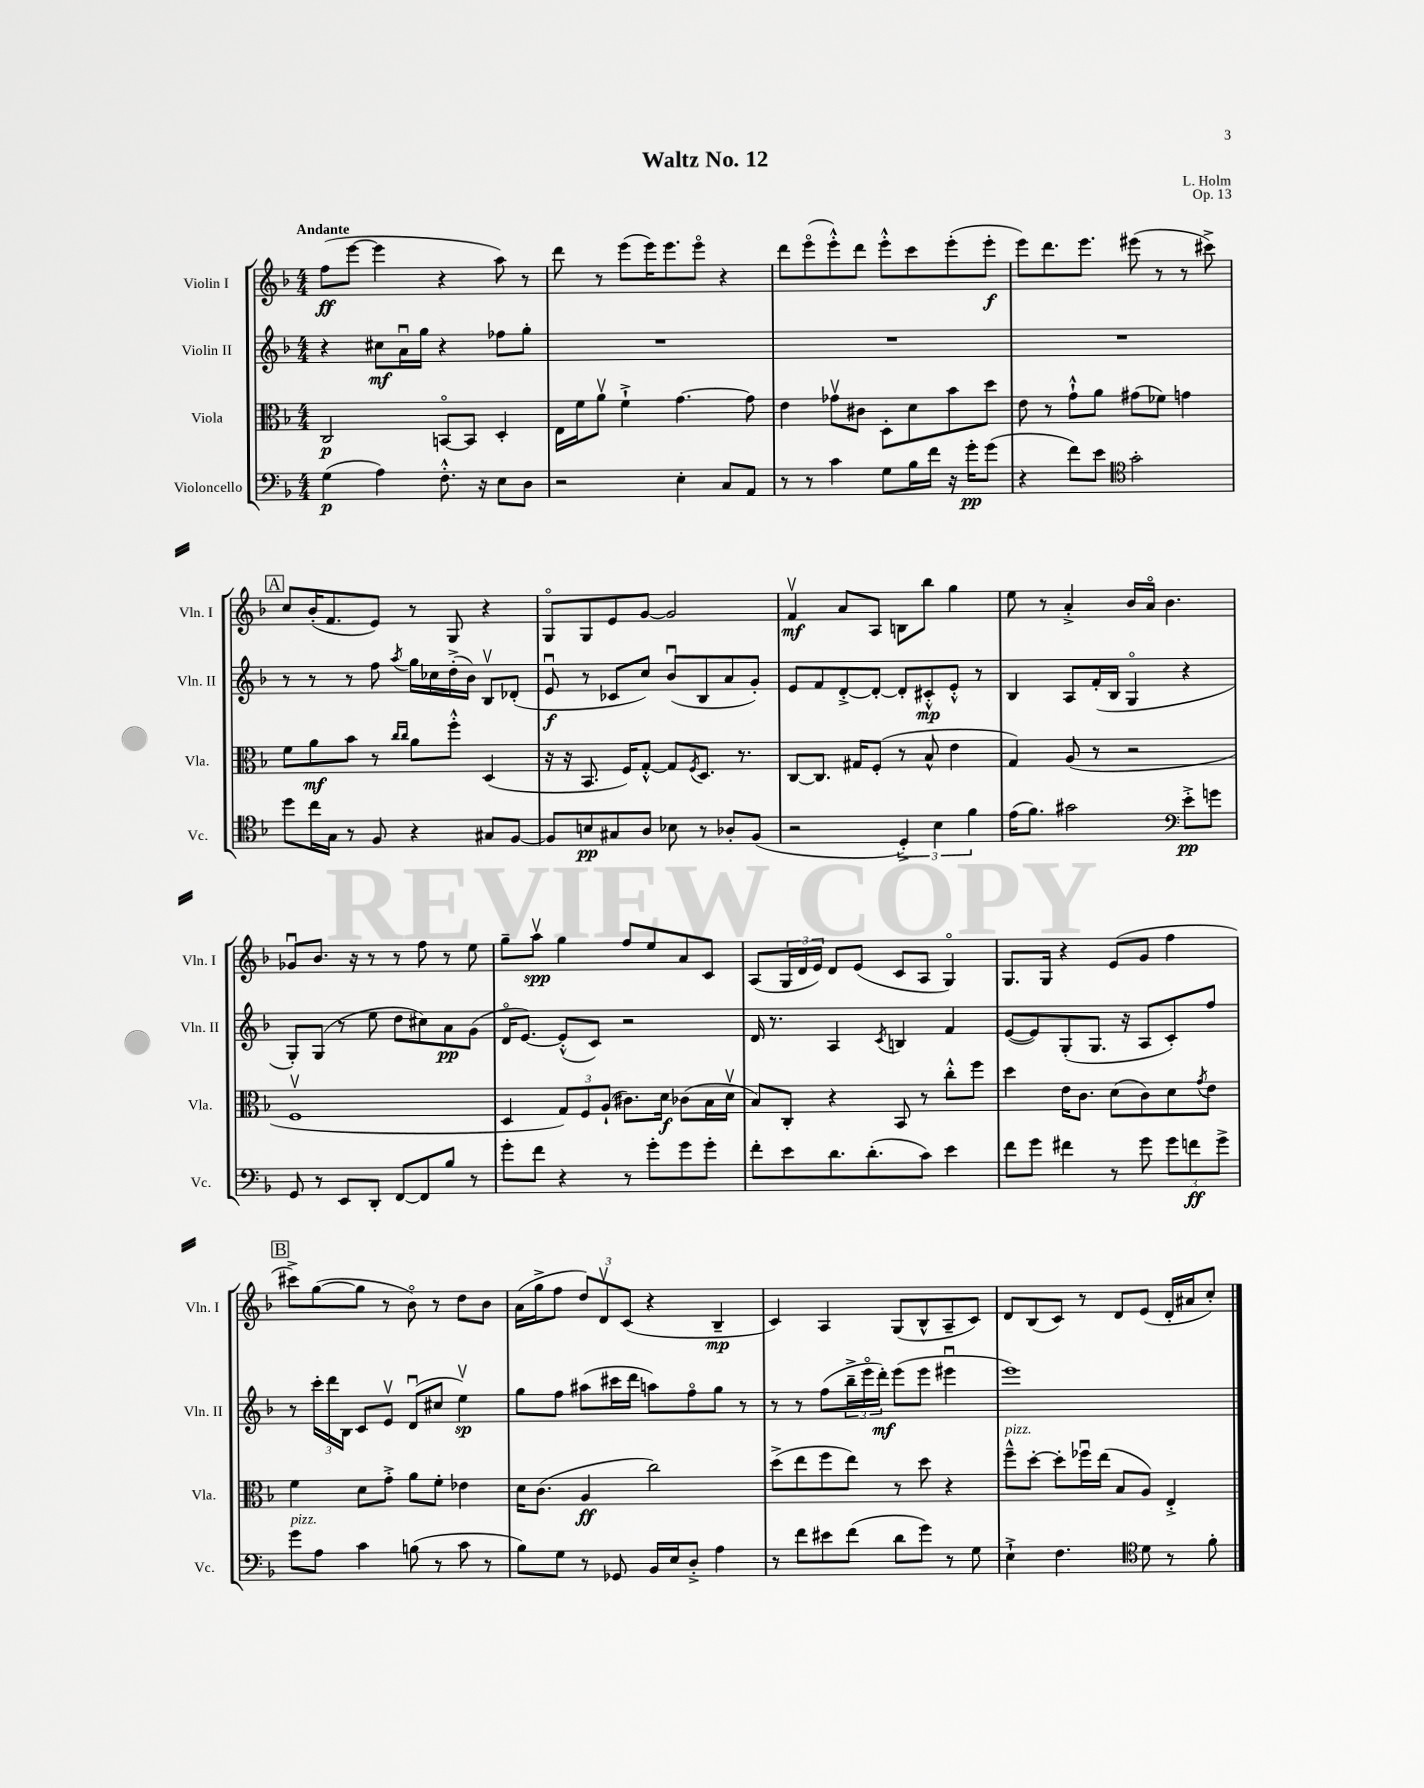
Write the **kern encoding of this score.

**kern	**dynam	**kern	**dynam	**kern	**dynam	**kern	**dynam
*part4	*part4	*part3	*part3	*part2	*part2	*part1	*part1
*staff4	*staff4	*staff3	*staff3	*staff2	*staff2	*staff1	*staff1
*I"Violoncello	*	*I"Viola	*	*I"Violin II	*	*I"Violin I	*
*I'Vc.	*	*I'Vla.	*	*I'Vln. II	*	*I'Vln. I	*
*clefF4	*	*clefC3	*	*clefG2	*	*clefG2	*
*k[b-]	*	*k[b-]	*	*k[b-]	*	*k[b-]	*
*M4/4	*	*M4/4	*	*M4/4	*	*M4/4	*
=1	=1	=1	=1	=1	=1	=1	=1
!	!	!	!	!	!	!LO:TX:a:B:t=Andante	!
(4G\	p	2C/	p	4r	.	(8ff\L	ff
.	.	.	.	.	.	[8eee\J	.
4A\)	.	.	.	8cc#X\L	mf	4eee\]	.
.	.	.	.	16au\L	.	.	.
.	.	.	.	16gg\JJ	.	.	.
8.F'^^\	.	[8BBn/L	.	4r	.	4r	.
.	.	8BB/J]	.	.	.	.	.
16r	.	.	.	.	.	.	.
8E\L	.	4D'/	.	8ff-X\L	.	8aa\)	.
8D\J	.	.	.	8gg'\J	.	8r	.
=2	=2	=2	=2	=2	=2	=2	=2
2r	.	16E\LL	.	1r	.	8ddd\	.
.	.	16f\J	.	.	.	.	.
.	.	8av\J	.	.	.	8r	.
.	.	4f`^\	.	.	.	(8eee\L	.
.	.	.	.	.	.	16eee\K)	.
.	.	.	.	.	.	8.eee\	.
4E'\	.	[4.g\	.	.	.	.	.
.	.	.	.	.	.	8eee\J	.
8C/L	.	.	.	.	.	4r	.
8AA/J	.	8g\]	.	.	.	.	.
=3	=3	=3	=3	=3	=3	=3	=3
8r	.	4e\	.	1r	.	8ddd\L	.
8r	.	.	.	.	.	(8eee\	.
4c\	.	8g-Xv\L	.	.	.	8eee'^^\)	.
.	.	8c#X\J	.	.	.	8ddd\J	.
8G\L	.	8D'\L	.	.	.	8eee'^^\L	.
16B-\L	.	8d\	.	.	.	8ccc\	.
16f\JJ	.	.	.	.	.	.	.
16r	.	8b-\	.	.	.	(8eee'\	.
16g'\KL	pp	.	.	.	.	.	.
(8g\J	.	8dd\J	.	.	.	8eee'\J	f
=4	=4	=4	=4	=4	=4	=4	=4
4r	.	8e\	.	1r	.	8eee\L)	.
.	.	8r	.	.	.	8.ddd\	.
8f\L)	.	8g`^^\L	.	.	.	.	.
.	.	.	.	.	.	8.eee\J	.
8e\J	.	8a\J	.	.	.	.	.
*clefC4	*	*	*	*	*	*	*
2g'\	.	(8g#X\L	.	.	.	(8eee#X\	.
.	.	8f-X\J)	.	.	.	8r	.
.	.	4gn\	.	.	.	8r	.
.	.	.	.	.	.	8ccc#X^\)	.
!!LO:LB:g=z
!!LO:REH:place=s1:t=A
=5	=5	=5	=5	=5	=5	=5	=5
8dd\L	.	8f\L	.	8r	.	8cc/L	.
16cc\L	.	8a\	mf	8r	.	(16b-'/K	.
16G\JJ	.	.	.	.	.	8.f/	.
8r	.	8b-\J	.	8r	.	.	.
8F/	.	8r	.	8ff\	.	8e/J)	.
.	.	16qqcc/LL	.	.	.	.	.
.	.	16qqcc/JJ	.	8qaa/	.	.	.
4r	.	8a\L	.	16gg\LL	.	8r	.
.	.	.	.	16cc-X\	.	.	.
.	.	8ff'^^\J	.	(16dd'^\	.	8G/	.
.	.	.	.	16b-\JJ)	.	.	.
8G#X/L	.	(4D/	.	8B-v/L	.	4r	.
[8F/J	.	.	.	(8d-X'/J	.	.	.
=6	=6	=6	=6	=6	=6	=6	=6
8F/L]	.	16r	.	8eu/	f	8G/L	.
.	.	16r	.	.	.	.	.
8Bn/	pp	8.BB-/	.	8r	.	8G/	.
8G#X/	.	.	.	8c-X/L	.	8e/	.
.	.	16F/KL)	.	.	.	.	.
8A/J	.	[8G'^^/J	.	8cc/J)	.	[8g/J	.
8B-X\	.	8G/L]	.	(8b-u/L	.	2g/]	.
.	.	8qF/	.	.	.	.	.
8r	.	8.D/J	.	8B-/	.	.	.
8A-X'/L	.	.	.	8a/	.	.	.
.	.	8.r	.	.	.	.	.
(8F/J	.	.	.	8g'/J)	.	.	.
=7	=7	=7	=7	=7	=7	=7	=7
2r	.	[8C/L	.	8e/L	.	4fv/	mf
.	.	8.C/J]	.	8f/	.	.	.
.	.	.	.	[8d'^/	.	8a/L	.
.	.	16G#X/KL	.	.	.	.	.
.	.	(8F'/J	.	8d'/J_	.	8A/J	.
6D'^/)	.	8r	.	8d'/L]	.	8Bn\L	.
.	.	8B-^^/	.	8c#X'^^/	mp	8bb-\J	.
6B-\	.	.	.	.	.	.	.
.	.	4e\	.	8e'^^/J	.	4gg\	.
6f\	.	.	.	.	.	.	.
.	.	.	.	8r	.	.	.
=8	=8	=8	=8	=8	=8	=8	=8
(16e\KL	.	4G/)	.	4B-/	.	8ee\	.
8.f\J)	.	.	.	.	.	.	.
.	.	.	.	.	.	8r	.
2g#X\	.	(8A/	.	8A/L	.	4a'^/	.
.	.	8r	.	(16f'/L	.	.	.
.	.	.	.	16B-/JJ	.	.	.
.	.	2r	.	4G/	.	16b-/LL	.
.	.	.	.	.	.	16a/JJ	.
.	.	.	.	.	.	4.b-\	.
*clefF4	*	*	*	*	*	*	*
8e'^\L	pp	.	.	4r	.	.	.
8gn\J	.	.	.	.	.	.	.
!!LO:LB:g=z
=9	=9	=9	=9	=9	=9	=9	=9
8GG/	.	1Fv	.	8G'/L)	.	8g-Xu/L	.
8r	.	.	.	(8G/J	.	8.b-/J	.
8EE/L	.	.	.	8r	.	.	.
.	.	.	.	.	.	16r	.
8DD'/J	.	.	.	8ee\	.	8r	.
[8FF/L	.	.	.	8dd\L	.	8r	.
8FF/]	.	.	.	8cc#X\)	.	8ff\	.
8B-/J	.	.	.	8a\	pp	8r	.
8r	.	.	.	(8g\J	.	8ee\	.
=10	=10	=10	=10	=10	=10	=10	=10
8g'\L	.	4D/	.	16d/KL	.	8gg~\L	.
.	.	.	.	[8.e/J)	.	.	.
8f\J	.	.	.	.	.	8aav\J	spp
4r	.	12G/L)	.	(8e'^^/L]	.	4gg\	.
.	.	12F/	.	.	.	.	.
.	.	.	.	8c/J)	.	.	.
.	.	(12A`/J	.	.	.	.	.
8r	.	8.c#X\L)	.	2r	.	8ff/L	.
8g'\L	.	.	.	.	.	8ee/	.
.	.	16d\Jk	f	.	.	.	.
8g\	.	(8c-X\L	.	.	.	8a/	.
8g'\J	.	16B-\L	.	.	.	8c/J	.
.	.	16dv\JJ	.	.	.	.	.
=11	=11	=11	=11	=11	=11	=11	=11
8f'\L	.	8B-/L)	.	16d/	.	(8A/L	.
.	.	.	.	8.r	.	.	.
8e\	.	8C'/J	.	.	.	24G/L	.
.	.	.	.	.	.	24d/	.
.	.	.	.	.	.	24e/JJ)	.
8.d\	.	4r	.	4A/	.	8d/L	.
.	.	.	.	.	.	(8e/J	.
(8.d'\	.	.	.	.	.	.	.
.	.	.	.	8qc/	.	.	.
.	.	8BB-/	.	4Bn/	.	8c/L	.
8c\J)	.	8r	.	.	.	8A/J	.
4e\	.	8cc'^^\L	.	4f/	.	4G/)	.
.	.	8ff\J	.	.	.	.	.
=12	=12	=12	=12	=12	=12	=12	=12
8f\L	.	4dd\	.	([8e/L	.	8.G/L	.
8g\J	.	.	.	8e/])	.	.	.
.	.	.	.	.	.	16G/Jk	.
4f#X\	.	16e\KL	.	(8G'/	.	4r	.
.	.	8.c\J	.	.	.	.	.
.	.	.	.	8.G/J	.	.	.
8r	.	(8d\L	.	.	.	(8e/L	.
.	.	.	.	16r	.	.	.
8g\	.	8c\)	.	8A/L	.	8g/J	.
12g\L	.	8d\	.	8c'/)	.	4ff\	.
12fn\	ff	.	.	.	.	.	.
.	.	8qg/	.	.	.	.	.
.	.	8e\J	.	8ff/J	.	.	.
12g^\J	.	.	.	.	.	.	.
!!LO:LB:g=z
!!LO:REH:place=s1:t=B
=13	=13	=13	=13	=13	=13	=13	=13
!LO:TX:a:i:t=pizz.	!	!	!	!	!	!	!
8g\L	.	4f\	.	8r	.	8ccc#X^\L)	.
8A\J	.	.	.	24ccc'\LL	.	([8gg\	.
.	.	.	.	24ddd\	.	.	.
.	.	.	.	24B-\JJ	.	.	.
4c\	.	8d\L	.	8c/L	.	8gg\J]	.
.	.	8g'^\J	.	8ev/J	.	8r	.
(8Bn\	.	8a\L	.	(8du/L	.	8b-\)	.
8r	.	8f'\J	.	8cc#X/J	.	8r	.
8c\	.	4e-X\	.	4eev\)	sp	8dd\L	.
8r	.	.	.	.	.	8b-\J	.
=14	=14	=14	=14	=14	=14	=14	=14
8B-\L)	.	16d\KL	.	8gg\L	.	(16a\LL	.
.	.	(8.c\J	.	.	.	16gg^\J	.
8G\J	.	.	.	8ff\J	.	8ff\J	.
8r	.	4A/	ff	(8aa#X\L	.	12dd/L)	.
.	.	.	.	.	.	12dv/	.
8GG-X/	.	.	.	16ccc#X\L	.	.	.
.	.	.	.	.	.	(12c/J	.
.	.	.	.	16ddd\JJ	.	.	.
16BB-/LL	.	2cc\)	.	8aan\L)	.	4r	.
16E/J	.	.	.	.	.	.	.
8D'^/J	.	.	.	8ff\	.	.	.
4A\	.	.	.	8gg\J	.	4B-~/	mp
.	.	.	.	8r	.	.	.
=15	=15	=15	=15	=15	=15	=15	=15
8r	.	(8dd^\L	.	8r	.	4c/)	.
8f\L	.	8ee\	.	8r	.	.	.
8e#X\	.	8ff\	.	(8ff\L	.	4A/	.
(8f\J	.	8ee\J)	.	24bb-~^\L	.	.	.
.	.	.	.	24eee\	.	.	.
.	.	.	.	24ddd'\JJ)	mf	.	.
8d\L	.	8r	.	(8eee\L	.	(8G/L	.
8g\J)	.	8dd\	.	8eee\J	.	8B-^^/	.
8r	.	4r	.	4eee#Xu\	.	8A~/	.
8G\	.	.	.	.	.	8c/J)	.
=16	=16	=16	=16	=16	=16	=16	=16
!	!	!LO:TX:a:i:t=pizz.	!	!	!	!	!
4E`^\	.	8ff~^^\L	.	1eee)	.	8d/L	.
.	.	[8dd'\J	.	.	.	(8B-/	.
4.F\	.	8dd'\L]	.	.	.	8c/J)	.
.	.	16ff-Xu\L	.	.	.	8r	.
.	.	(16ee\JJ	.	.	.	.	.
.	.	8B-/L	.	.	.	8d/L	.
*clefC4	*	*	*	*	*	*	*
8d\	.	8A/J)	.	.	.	(8e/J	.
8r	.	4E'^/	.	.	.	16d'/LL	.
.	.	.	.	.	.	16a#X/J	.
8f'\	.	.	.	.	.	8cc'/J)	.
==	==	==	==	==	==	==	==
*-	*-	*-	*-	*-	*-	*-	*-
